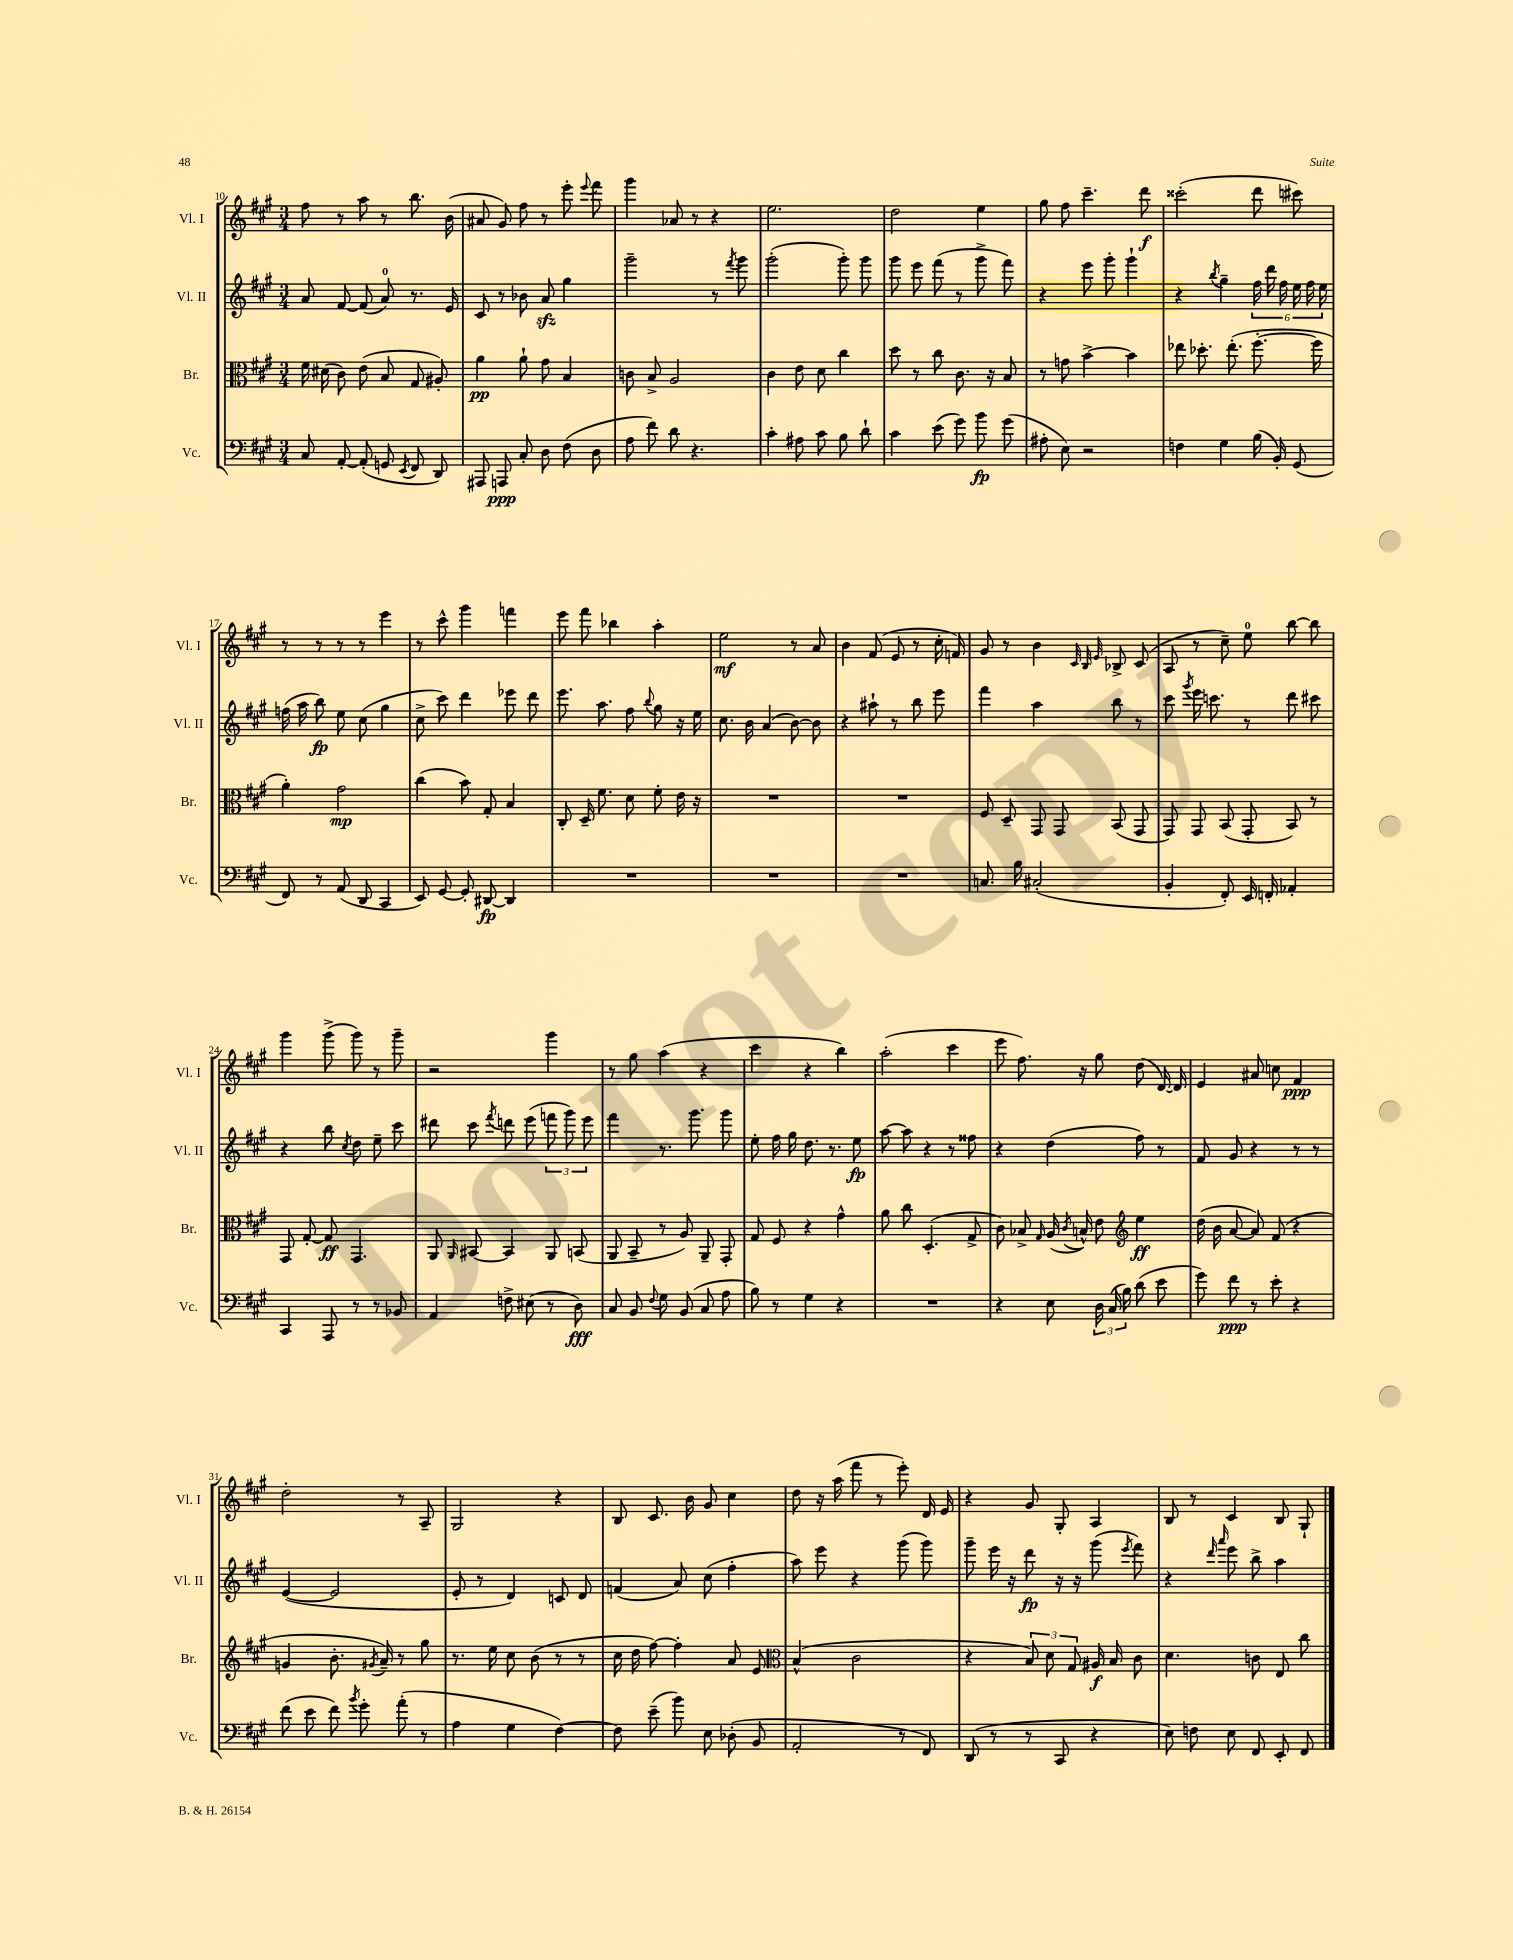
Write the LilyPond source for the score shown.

<<
\new StaffGroup <<
\new Staff = "s0" \with { instrumentName = "Vl. I" shortInstrumentName = "Vl. I" } {
    \clef treble \key a \major \numericTimeSignature \time 3/4
    \autoBeamOff fis''8 r8 a''8 r8 b''8. b'16( |
    ais'8 gis'8) fis''8 r8 e'''8-. \appoggiatura { e'''8 } fis'''8 |
    gis'''4 aes'8 r8 r4 |
    e''2. |
    d''2 e''4 |
    gis''8 fis''8 cis'''4.-- d'''8\f |
    cisis'''2-.( d'''8 cis'''8) |
    r8 r8 r8 r8 e'''4 |
    r8 cis'''8-^ gis'''4 f'''4 |
    e'''8 fis'''8 bes''4 a''4-. |
    e''2\mf r8 a'8 |
    b'4 fis'8( e'8 r8 cis''16-. f'16) |
    gis'8 r8 b'4 \grace { cis'32 b32 e'32 } bes8-> cis'8( |
    a8 r8 cis''8--) e''8-0 b''8~ b''8 |
    gis'''4 gis'''8->( gis'''8) r8 gis'''8-- |
    r2 gis'''4 |
    r8 gis''8 a''4( r4 |
    cis'''4 r4 b''4) |
    a''2-.( cis'''4 |
    e'''8 fis''8.) r16 gis''8 d''8( d'16~) d'16 |
    e'4 ais'8 c''8 fis'4\ppp |
    d''2-. r8 a8-- |
    gis2 r4 |
    b8 cis'8. b'16 gis'8 cis''4 |
    d''8 r16 a''16( fis'''8 r8 e'''8-.) d'16 e'16 |
    r4 gis'8 gis8-. a4 |
    b8 r8 cis'4 b8 gis8-! \bar "|." |
}
\new Staff = "s1" \with { instrumentName = "Vl. II" shortInstrumentName = "Vl. II" } {
    \clef treble \key a \major \numericTimeSignature \time 3/4
    \autoBeamOff a'8 fis'8~ fis'8( a'8-0) r8. e'16 |
    cis'8 r8 bes'8 a'8\sfz gis''4 |
    gis'''2-- r8 \acciaccatura { fis'''8 } gis'''8 |
    gis'''2-.( gis'''8-.) gis'''8 |
    gis'''8 e'''8 fis'''8( r8 gis'''8-> fis'''8) |
    r4 e'''8 gis'''8-. gis'''4-! |
    r4 \acciaccatura { b''8 } gis''4-- \tuplet 6/4 { fis''16 d'''16 fis''16 e''16 fis''16 e''16 } |
    f''16( a''16 b''8\fp) e''8 cis''8( gis''4 |
    cis''8-> cis'''8) d'''4 ees'''8 d'''8 |
    e'''8. a''8. fis''8 \appoggiatura { b''8 } gis''8 r16 e''16 |
    cis''8. b'16 a'4( b'8~) b'8 |
    r4 ais''8-! r8 b''8 e'''8 |
    fis'''4 a''4 b''8 r8 |
    cis'''8 \acciaccatura { gis'''8 } e'''16 c'''8. r8 d'''8 cis'''8 |
    r4 b''8 \acciaccatura { cis''8 } d''8 e''8-- cis'''8 |
    dis'''8 cis'''8 \acciaccatura { fis'''8 } d'''8 e'''8( \tuplet 3/2 { f'''8 gis'''8) e'''8 } |
    fis'''4 r8. gis'''8. gis'''8 |
    e''8-. fis''16 gis''16 d''8. r8. e''8\fp |
    a''8~ a''8 r4 r8 fisis''8 |
    r4 d''4( fis''8) r8 |
    fis'8 gis'8 r4 r8 r8 |
    e'4~( e'2 |
    e'8-. r8 d'4) c'8 d'8 |
    f'4( a'8) cis''8( fis''4-. |
    a''8) e'''8 r4 gis'''8( gis'''8) |
    gis'''8-- e'''16 r16 d'''8\fp r16 r16 gis'''8( \acciaccatura { e'''8 } fis'''8) |
    r4 \grace { d'''16 a'''16 } e'''8 b''8-> a''4 \bar "|." |
}
\new Staff = "s2" \with { instrumentName = "Br." shortInstrumentName = "Br." } {
    \clef alto \key a \major \numericTimeSignature \time 3/4
    \autoBeamOff fis'16 dis'16( cis'8) e'8( b8 gis8 ais8-.) |
    a'4\pp a'8-! gis'8 b4 |
    c'8 b8-> a2 |
    cis'4 e'8 d'8 cis''4 |
    d''8 r8 cis''8 cis'8. r16 b8 |
    r8 g'8 b'4~-> b'4 |
    ees''8 des''8.-. ees''8.-.( fis''8.~-. fis''16 |
    a'4-.) gis'2\mp |
    cis''4( b'8) gis8-. b4 |
    cis8-. d16-- fis'8. d'8 fis'8-. e'16 r16 |
    R2. |
    R2. |
    fis8 d8-- gis,8 gis,8 b,8( gis,8 |
    gis,8) gis,8 b,8( gis,8-. b,8) r8 |
    gis,8 gis8~-. gis8\ff gis,4. |
    a,8 \grace { a,16 } bis,8~ bis,4 a,8 b,8( |
    a,8 b,8-- r8 a8) a,8-- gis,8-. |
    gis8 fis8 r4 gis'4-^ |
    a'8 cis''8 d4.-.( gis8-> |
    cis'8) bes8-> \grace { gis16 } a16( \acciaccatura { cis'8 } b16-^) e'8 \clef treble e''4\ff |
    d''16( b'16 a'8~ a'8) fis'8( r4 |
    g'4 b'8.-. \acciaccatura { gis'8 } a'16--) r8 gis''8 |
    r8. e''16 cis''8 b'8( r8 r8 |
    cis''16 d''16 fis''8~) fis''4-. a'8 e'8 |
    \clef alto b4-^( cis'2 |
    r4 \tuplet 3/2 { b8) d'8 gis8 } ais16\f b16 cis'8 |
    d'4. c'8 e8 cis''8 \bar "|." |
}
\new Staff = "s3" \with { instrumentName = "Vc." shortInstrumentName = "Vc." } {
    \clef bass \key a \major \numericTimeSignature \time 3/4
    \autoBeamOff cis8 a,8~-. a,8-.( g,8 \acciaccatura { e,8 } fis,8 d,8) |
    ais,,8 a,,8\ppp cis8-. d8 fis8( d8 |
    a8 fis'8) d'8 r4. |
    cis'4-. ais8 cis'8 b8 d'8-! |
    cis'4 e'8( gis'8) b'8\fp gis'8( |
    ais8-. e8) r2 |
    f4 gis4 b16( b,16-.) gis,8( |
    fis,8) r8 a,8( d,8 cis,4 |
    e,8) gis,8~ gis,8-. dis,8~\fp dis,4 |
    R2. |
    R2. |
    R2. |
    c8. b16 cis2-.( |
    b,4-. fis,8-.) e,16 f,16-. aes,4-. |
    cis,4 a,,8 r8 r8 bes,8 |
    a,4 f8-> eis8( r8 d8\fff) |
    cis8 b,8 \appoggiatura { fis8 } gis8 b,8( cis8 a8 |
    b8) r8 gis4 r4 |
    R2. |
    r4 e8 \tuplet 3/2 { d16 cis16( b16) } d'8( e'8 |
    gis'8) fis'8\ppp r8 e'8-. r4 |
    fis'8( e'8 fis'8) \acciaccatura { b'8 } gis'8-. a'8-.( r8 |
    a4 gis4 fis4~) |
    fis8 e'8--( b'8) e8 des8-.( b,8 |
    a,2-. r8 fis,8) |
    d,8( r8 r8 cis,8 r4 |
    e8) f8 e8 fis,8 e,8-. fis,8 \bar "|." |
}
>>
>>
\layout { \context { \Score currentBarNumber = #10 } }
